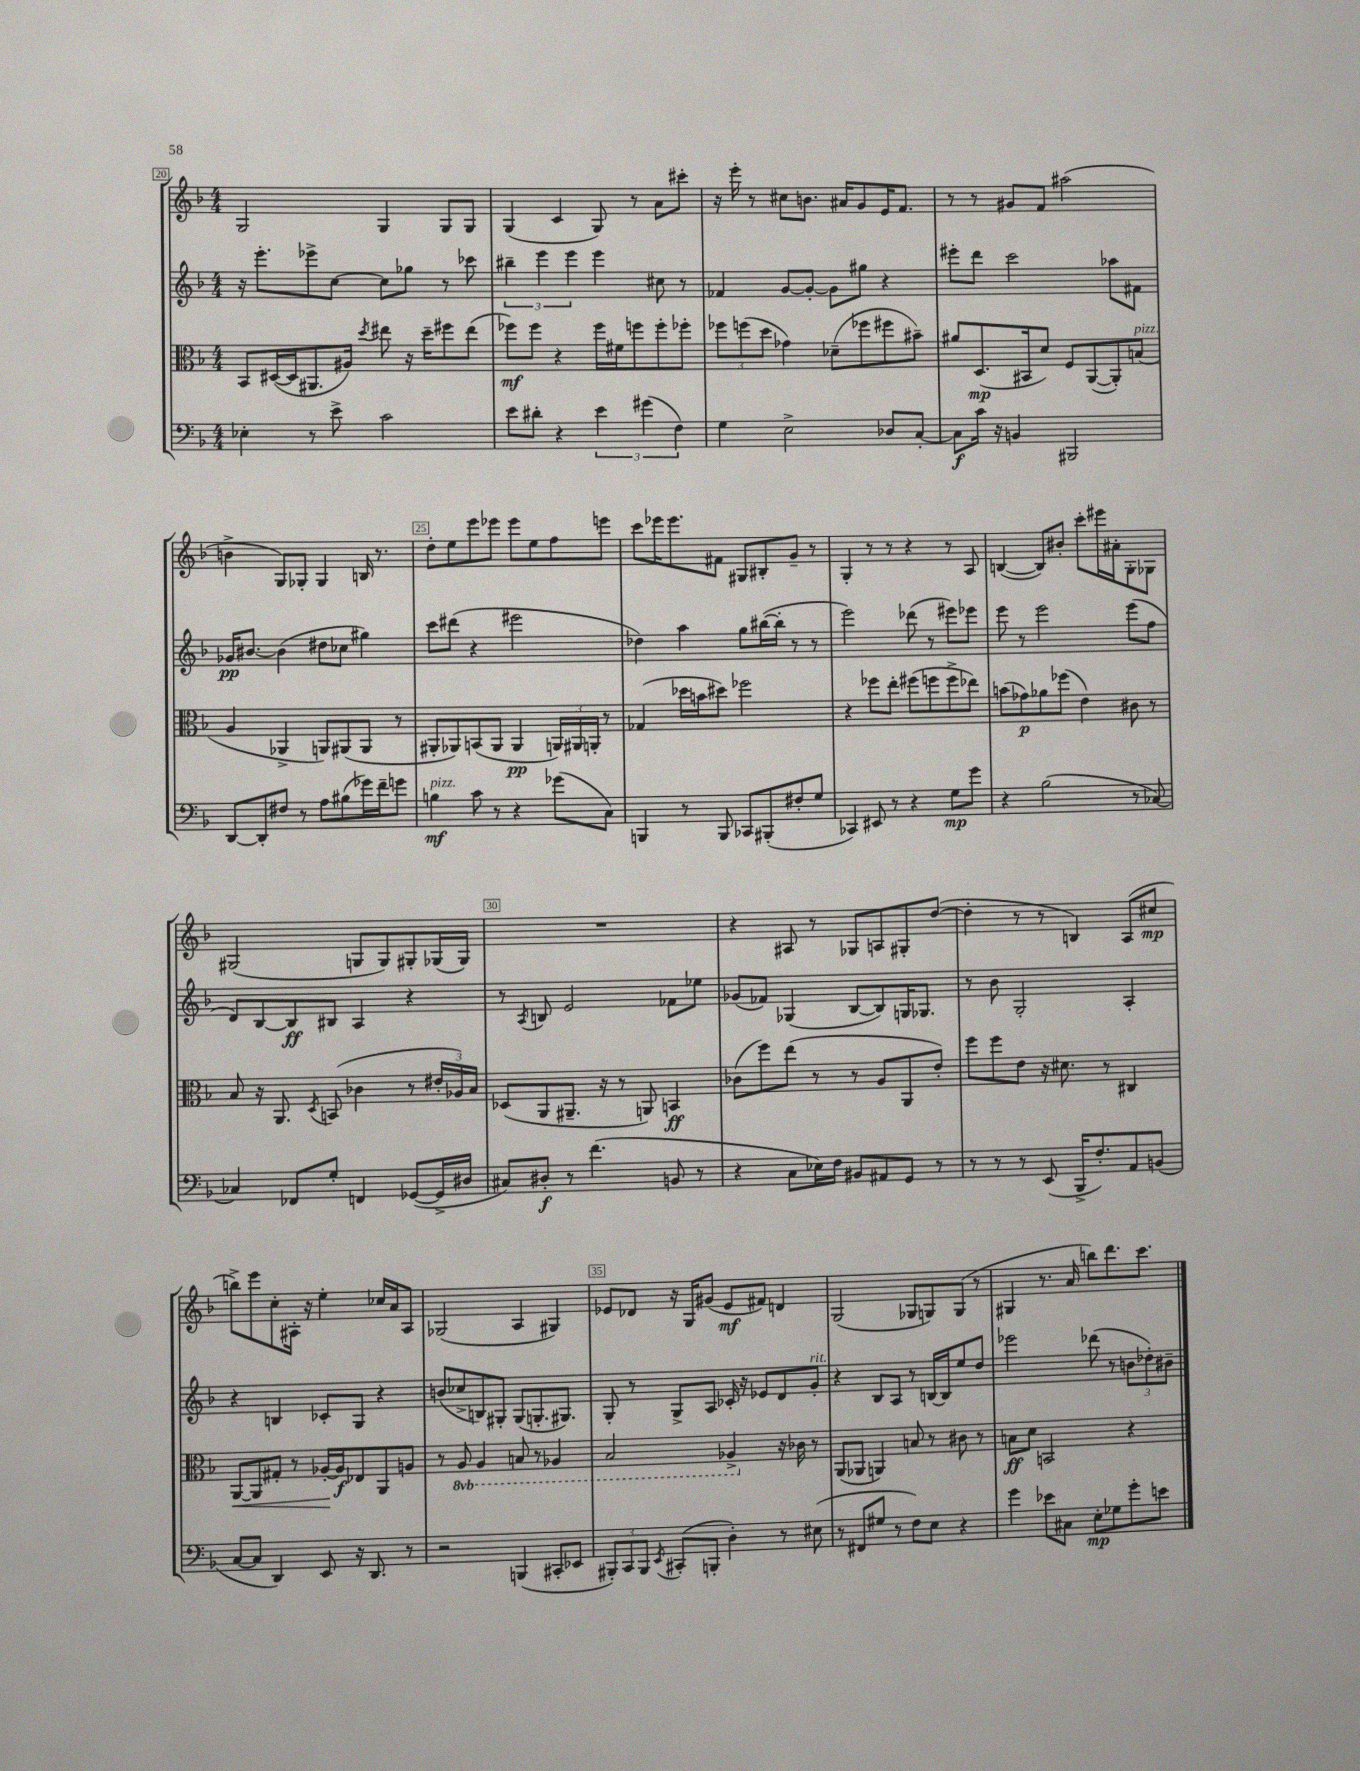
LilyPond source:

<<
\new StaffGroup <<
\new Staff = "s0" {
    \clef treble \key f \major \numericTimeSignature \time 4/4
    \autoBeamOff g2 g4 g8[ g8] |
    g4( c'4 g8) r8 a'8[ cis'''8]-. |
    r16 e'''16-. r8 cis''8[ b'8.] ais'16[ g'8 e'16 f'8.] |
    r8 r8 gis'8[ f'8] ais''2( |
    b'4-> g8[) ges8]-. ges4 b16 r8. |
    d''8[-. e''8 e'''8 ees'''8] ees'''8[ e''8 f''8 e'''8] |
    c'''8[ ees'''16 ees'''8. fis'8] gis8[ bis8-. g'8]-- r8 |
    g4-. r8 r8 r4 r8 a8 |
    b4~( b8[) bis'8]-. c'''8[-. eis'''16 ais'16-. g8-. ges8] |
    gis2( g8[ g8) gis8-. ges16( ges16]) |
    R1 |
    r4 ais8 r8 ges8[ a8 gis8-. d''8]~( |
    d''4-. r8 r8 b4) a8[( cis''8]\mp |
    b''8[->) e'''8 c''8-. ais16]-. r16 e''4-. ces''16[ a'16 ais8] |
    ges2( a4 gis4) |
    ees'8[ des'8] r16 g16[ gis'8]( ees'8[\mf fis'8]) d'4 |
    g2( ges8[ g8) g8]( r8 |
    gis4 r8. a'16 b''8[) d'''8. c'''8.] \bar "|." |
}
\new Staff = "s1" {
    \clef treble \key f \major \numericTimeSignature \time 4/4
    \autoBeamOff r16 e'''8.[-. ees'''8-> c''8]~ c''8[ ges''8] r8 ces'''8 |
    \tuplet 3/2 { bis''4-- e'''4 e'''4 } e'''4 cis''8 r8 |
    fes'4 g'8[~ g'8]~-. g'8[ gis''8] r4 |
    eis'''8[-. d'''8] c'''2 aes''8[ fis'8] |
    ges'16[\pp bis'8.]~ bis'4( dis''8[ ces''8] gis''4) |
    c'''8[ dis'''8]( r4 eis'''2 |
    des''4) a''4 g''8[ bis''16~( bis''16]-. r8 r8 |
    e'''2) des'''8( r8 eis'''8[) ees'''8] |
    e'''8 r8 e'''2 e'''8[( f''8] |
    d'8[) bes8~ bes8\ff bis8] a4 r4 |
    r8 \acciaccatura { a8 } b8 e'2 fes'8[ ees''8] |
    ges'8[( fes'8]) ges4( bes8[~ bes8) g16 ges8.] |
    r8 bes'8 g2-. a4-. |
    r4 b4 ces'8[-. g8] r4 |
    b'8[( ces''8-> b8) gis8]-. gis8[( g8.-. gis8.]) |
    g8-. r8 g8[-> a8] ces'16-. r16 ees'8[ d'8 g'8]-.^\markup { \italic "rit." } |
    r4 bes8[ a8] r8 b16[~ b16 e''8 d''8] |
    ees'''2 des'''8( r8 \tuplet 3/2 { b'8[ des''8-.) bis'8]-- } \bar "|." |
}
\new Staff = "s2" {
    \clef alto \key f \major \numericTimeSignature \time 4/4 \set Staff.ottavationMarkups = #ottavation-simple-ordinals
    \autoBeamOff bes,8[ dis16~( dis16 ais,8. ais16]) \acciaccatura { d''8 } eis''8 r16 d''16[-- fis''8 eis''8]( |
    fes''8[\mf) fes''8] r4 fes''16[ fis'16 f''8 f''8-. fes''8]-. |
    \tuplet 3/2 { fes''8[ f''8( d''8] } ges'4) des'8[--( fes''8 fis''8 bis'8]--) |
    ais'8[ d8.\mp( bis,16 d'8]) f8[ a,8~( a,8-.) b8]^\markup { \italic "pizz." }( |
    a4 aes,4-> a,8[) ais,8( ais,8] r8 |
    ais,8[-. aes,8) b,8( aes,8] aes,4\pp \tuplet 3/2 { a,16[) ais,16 a,16]-. } r8 |
    ges4( des''16[ b'16 dis''8]) fes''2 |
    r4 fes''8[ e''8]-. fis''8[( f''8 f''8-> ees''8]) |
    b'8[( ges'8\p) aes'8 fes''8]( e'4) cis'8 r8 |
    bes8 r16 a,8. \acciaccatura { d8 } b,8( ces'4 r8 \tuplet 3/2 { eis'16[-. aes16) bes16] } |
    des8[( a,8 ais,8.]-- r16 r8 a,8) b,4\ff |
    ces'8[( f''8) e''8]( r8 r8 a8[ a,8 e'8]-.) |
    f''8[ f''8 e'8] r16 dis'8. r8 cis4 |
    a,8[~\< a,8 gis8]-. r8 aes16[~-.\! aes16\f ees8 a,8 a8] |
    r8 \ottava #-1 a,8 a,4 b,8 r8 aes,4 |
    bes,2 aes,4-> \ottava #0 r16 ces'16 r8 |
    a,8[( aes,8] a,4) b8 r8 cis'8 r8 |
    b8[\ff d'8] b,2 r4 \bar "|." |
}
\new Staff = "s3" {
    \clef bass \key f \major \numericTimeSignature \time 4/4
    \autoBeamOff ees4-. r8 e'8-> c'2 |
    e'8[ dis'8]-. r4 \tuplet 3/2 { e'4 gis'4( f4) } |
    g4 e2-> des8[ c8]~-. |
    c8[\f c'16] r16 b,4 bis,,2 |
    d,8[~ d,8-. fis8] r8 a8[ bis8( ges'16) f'16-- g'8] |
    b4\mf^\markup { \italic "pizz." } c'8 r8 r4 ges'8[( c8]) |
    b,,4 r8 b,,8 ces,8[ bis,,8-.( fis8-. g8] |
    ces,4) eis,8 r8 r4 g8[\mp g'8] |
    r4 bes2( r8 ces8~) |
    ces4 fes,8[ g8]-. f,4 ges,8[~( ges,16-> dis16] |
    cis8[) dis8]-.\f r8 f'4.( b,8 r8 |
    r4 c8[ ees16) f16] bis,8[ ais,8 g,8] r8 |
    r8 r8 r8 e,8( bes,,16[-> f8.-.) a,8 b,8]( |
    c8[~ c8] d,4) e,8 r16 d,8. r8 |
    r2 b,,4( cis,8[-. ees,8] |
    \tuplet 3/2 { bis,,8[-.) c,8 bis,,8] } \acciaccatura { e,8 } cis,8[-.( b,,8]-. d4-.) r8 eis8( |
    r8 fis,8[ gis8] r8 f8[) e8] r4 |
    g'4 ees'8[ cis8] e8[-.\mp ges8 g'8-. e'8] \bar "|." |
}
>>
>>
\layout { \context { \Score currentBarNumber = #20 \override BarNumber.break-visibility = ##(#f #t #t) barNumberVisibility = #(every-nth-bar-number-visible 5) \override BarNumber.stencil = #(make-stencil-boxer 0.1 0.3 ly:text-interface::print) } }
